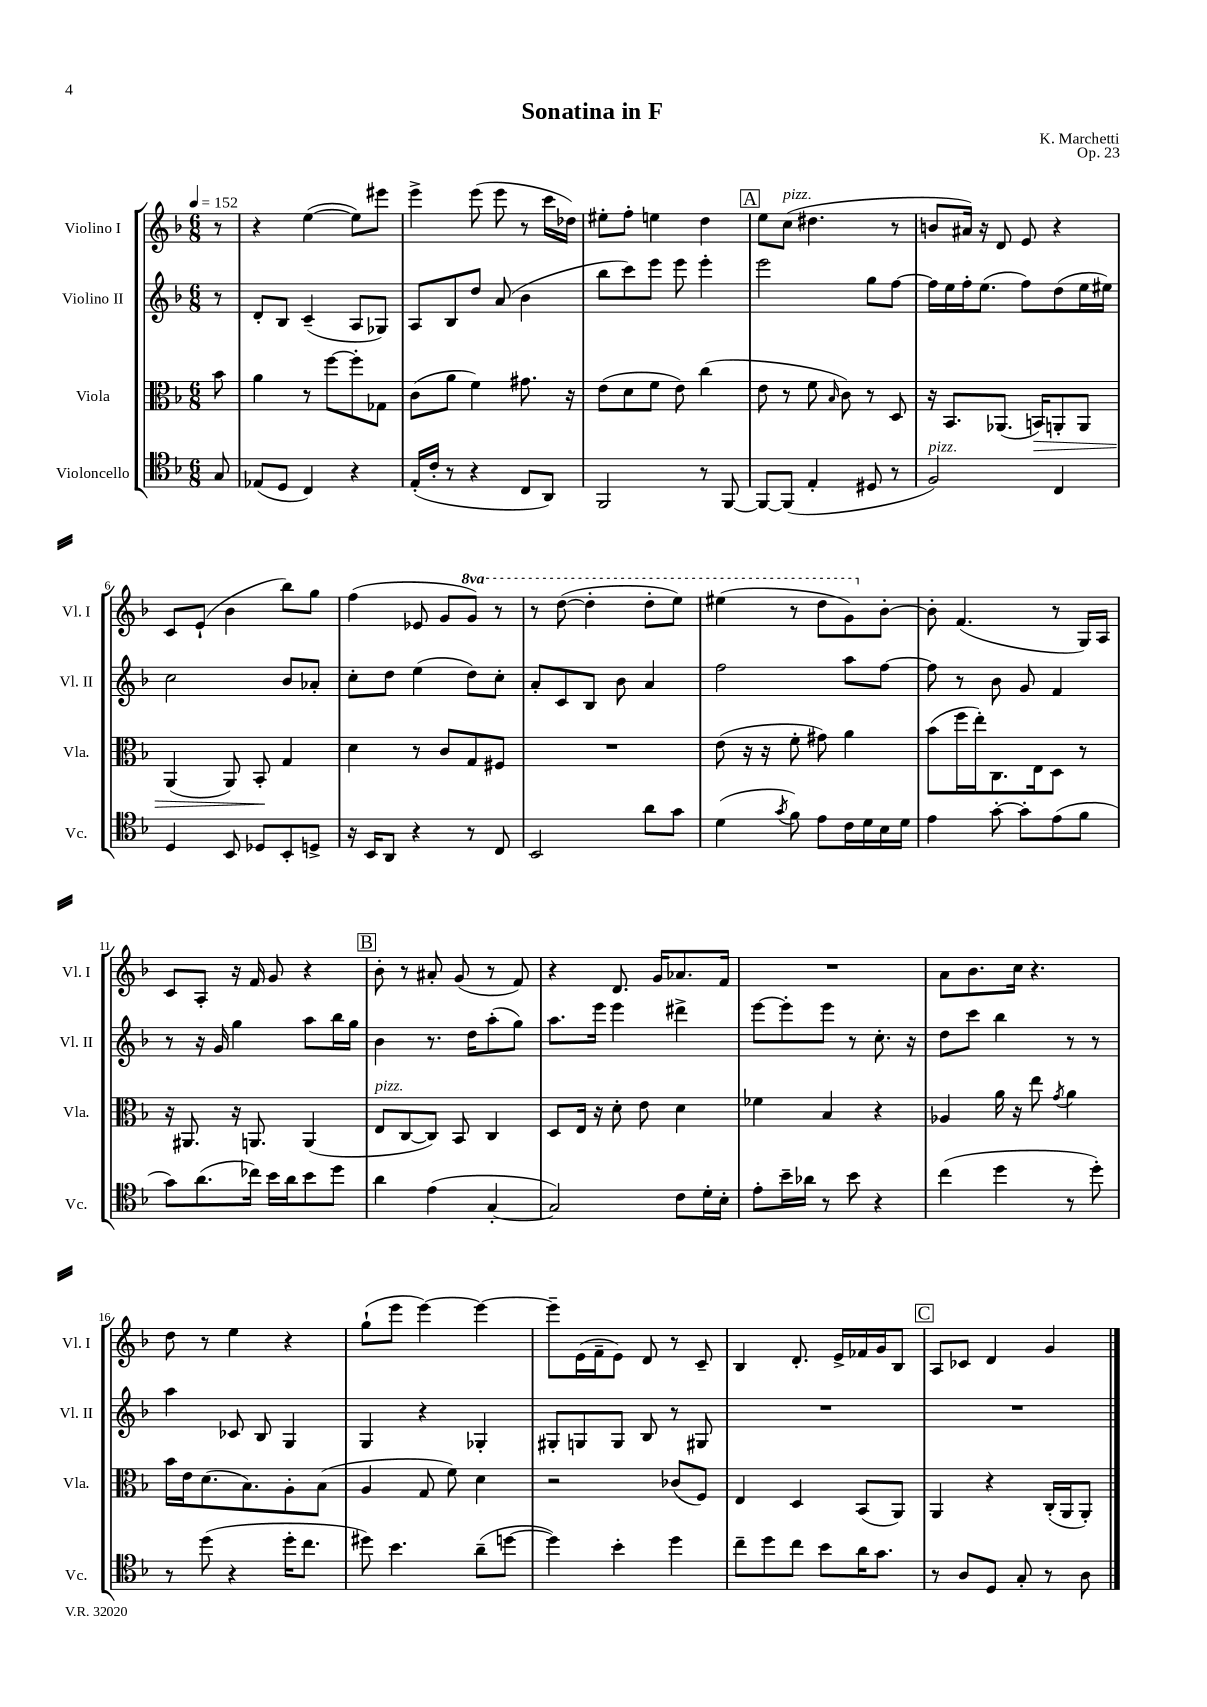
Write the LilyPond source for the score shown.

\header { title = "Sonatina in F" composer = "K. Marchetti" opus = "Op. 23" }
<<
\new StaffGroup <<
\new Staff = "s0" \with { instrumentName = "Violino I" shortInstrumentName = "Vl. I" } {
    \clef treble \key f \major \numericTimeSignature \time 6/8 \set Staff.ottavationMarkups = #ottavation-simple-ordinals \partial 8 \tempo 4 = 152
    r8 |
    r4 e''4~( e''8) eis'''8 |
    e'''4-> e'''8( e'''8 r8 c'''16 des''16) |
    eis''8-. f''8-. e''4 d''4 |
    \mark \markup { \box "A" } e''8 c''8^\markup { \italic "pizz." }( dis''4. r8 |
    b'8 ais'16) r16 d'8 e'8 r4 |
    c'8 e'8-!( bes'4 bes''8) g''8 |
    f''4( ees'8 g'8 \ottava #1 g''8) r8 |
    r8 d'''8~( d'''4-. d'''8-. e'''8) |
    eis'''4( r8 d'''8 g''8) \ottava #0 bes'8~-. |
    bes'8-. f'4.( r8 g16) a16 |
    c'8 a8-. r16 f'16 g'8 r4 |
    \mark \markup { \box "B" } bes'8-. r8 ais'8-. g'8( r8 f'8) |
    r4 d'8. g'16 aes'8. f'16 |
    R2. |
    a'8 bes'8. c''16 r4. |
    d''8 r8 e''4 r4 |
    g''8-!( e'''8 e'''4~) e'''4~ |
    e'''8-- e'16( f'16-- e'8) d'8 r8 c'8-- |
    bes4 d'8.-. e'16-> fes'16 g'16 bes8 |
    \mark \markup { \box "C" } a8 ces'8 d'4 g'4 \bar "|." |
}
\new Staff = "s1" \with { instrumentName = "Violino II" shortInstrumentName = "Vl. II" } {
    \clef treble \key f \major \numericTimeSignature \time 6/8 \partial 8
    r8 |
    d'8-. bes8 c'4--( a8 ges8) |
    a8 bes8 d''8 a'8( bes'4 |
    bes''8 c'''8) e'''8 e'''8 e'''4-. |
    \mark \markup { \box "A" } e'''2 g''8 f''8~ |
    f''16 e''16 f''16-. e''8.( f''8) d''8( e''16 eis''16) |
    c''2 bes'8 aes'8-. |
    c''8-. d''8 e''4( d''8) c''8-. |
    a'8-. c'8 bes8 bes'8 a'4 |
    f''2 a''8 f''8~ |
    f''8 r8 bes'8 g'8 f'4 |
    r8 r16 g'16 g''4 a''8 bes''16 g''16 |
    \mark \markup { \box "B" } bes'4 r8. d''16 a''8-.( g''8) |
    a''8. e'''16 e'''4 dis'''4-> |
    e'''8~ e'''8-. e'''8 r8 c''8.-. r16 |
    d''8 c'''8 bes''4 r8 r8 |
    a''4 ces'8 bes8 g4 |
    g4 r4 ges4-. |
    gis8-. g8 g8 bes8 r8 gis8 |
    R2. |
    \mark \markup { \box "C" } R2. \bar "|." |
}
\new Staff = "s2" \with { instrumentName = "Viola" shortInstrumentName = "Vla." } {
    \clef alto \key f \major \numericTimeSignature \time 6/8 \partial 8
    bes'8 |
    a'4 r8 f''8~ f''8-. ges8 |
    c'8( a'8 f'4) gis'8. r16 |
    e'8( d'8 f'8 e'8) c''4( |
    \mark \markup { \box "A" } e'8 r8 f'8 \grace { bes16 } c'8) r8 d8 |
    r16 bes,8. aes,8.( b,16\>) a,8-. a,8 |
    a,4( a,8) bes,8-.\! g4 |
    d'4 r8 c'8 g8 fis8 |
    R2. |
    e'8( r16 r16 f'8-. gis'8) a'4 |
    bes'8( f''16 e''16-.) c8. e16 d8 r8 |
    r16 ais,8. r16 a,8. a,4( |
    \mark \markup { \box "B" } e8^\markup { \italic "pizz." } c8~ c8) bes,8 c4 |
    d8 e16 r16 d'8-. e'8 d'4 |
    fes'4 bes4 r4 |
    aes4 a'16 r16 e''8 \acciaccatura { g'8 } a'4 |
    bes'16 e'16 d'8.( bes8.) a8-. bes8( |
    a4 g8 f'8) d'4 |
    r2 ces'8( f8) |
    e4 d4 bes,8( a,8) |
    \mark \markup { \box "C" } a,4 r4 c16-.( a,16 a,8-.) \bar "|." |
}
\new Staff = "s3" \with { instrumentName = "Violoncello" shortInstrumentName = "Vc." } {
    \clef tenor \key f \major \numericTimeSignature \time 6/8 \partial 8
    g8 |
    ees8( d8 c4) r4 |
    e16-.( c'16-. r8 r4 c8 a,8) |
    f,2 r8 f,8~ |
    \mark \markup { \box "A" } f,8~ f,8( e4-. dis8 r8 |
    f2^\markup { \italic "pizz." }) c4 |
    d4 bes,8 des8 bes,8-. d8-> |
    r16 bes,16 a,8 r4 r8 c8 |
    bes,2 a'8 g'8 |
    d'4( \acciaccatura { g'8 } f'8) e'8 c'16 d'16 bes16 d'16 |
    e'4 g'8~-. g'8-. e'8( f'8 |
    g'8) a'8.( ces''16) bes'16 a'16 bes'8 d''8 |
    \mark \markup { \box "B" } a'4 e'4( g4~-. |
    g2) c'8 d'16-. bes16-. |
    e'8-. bes'16-- aes'16 r8 bes'8 r4 |
    c''4( d''4 r8 d''8-.) |
    r8 d''8( r4 d''16-. c''8. |
    dis''8) bes'4. a'8--( d''8~ |
    d''4) bes'4-. d''4 |
    c''8-- d''8 c''8 bes'8 a'16 g'8. |
    \mark \markup { \box "C" } r8 a8 d8 g8-. r8 a8 \bar "|." |
}
>>
>>
